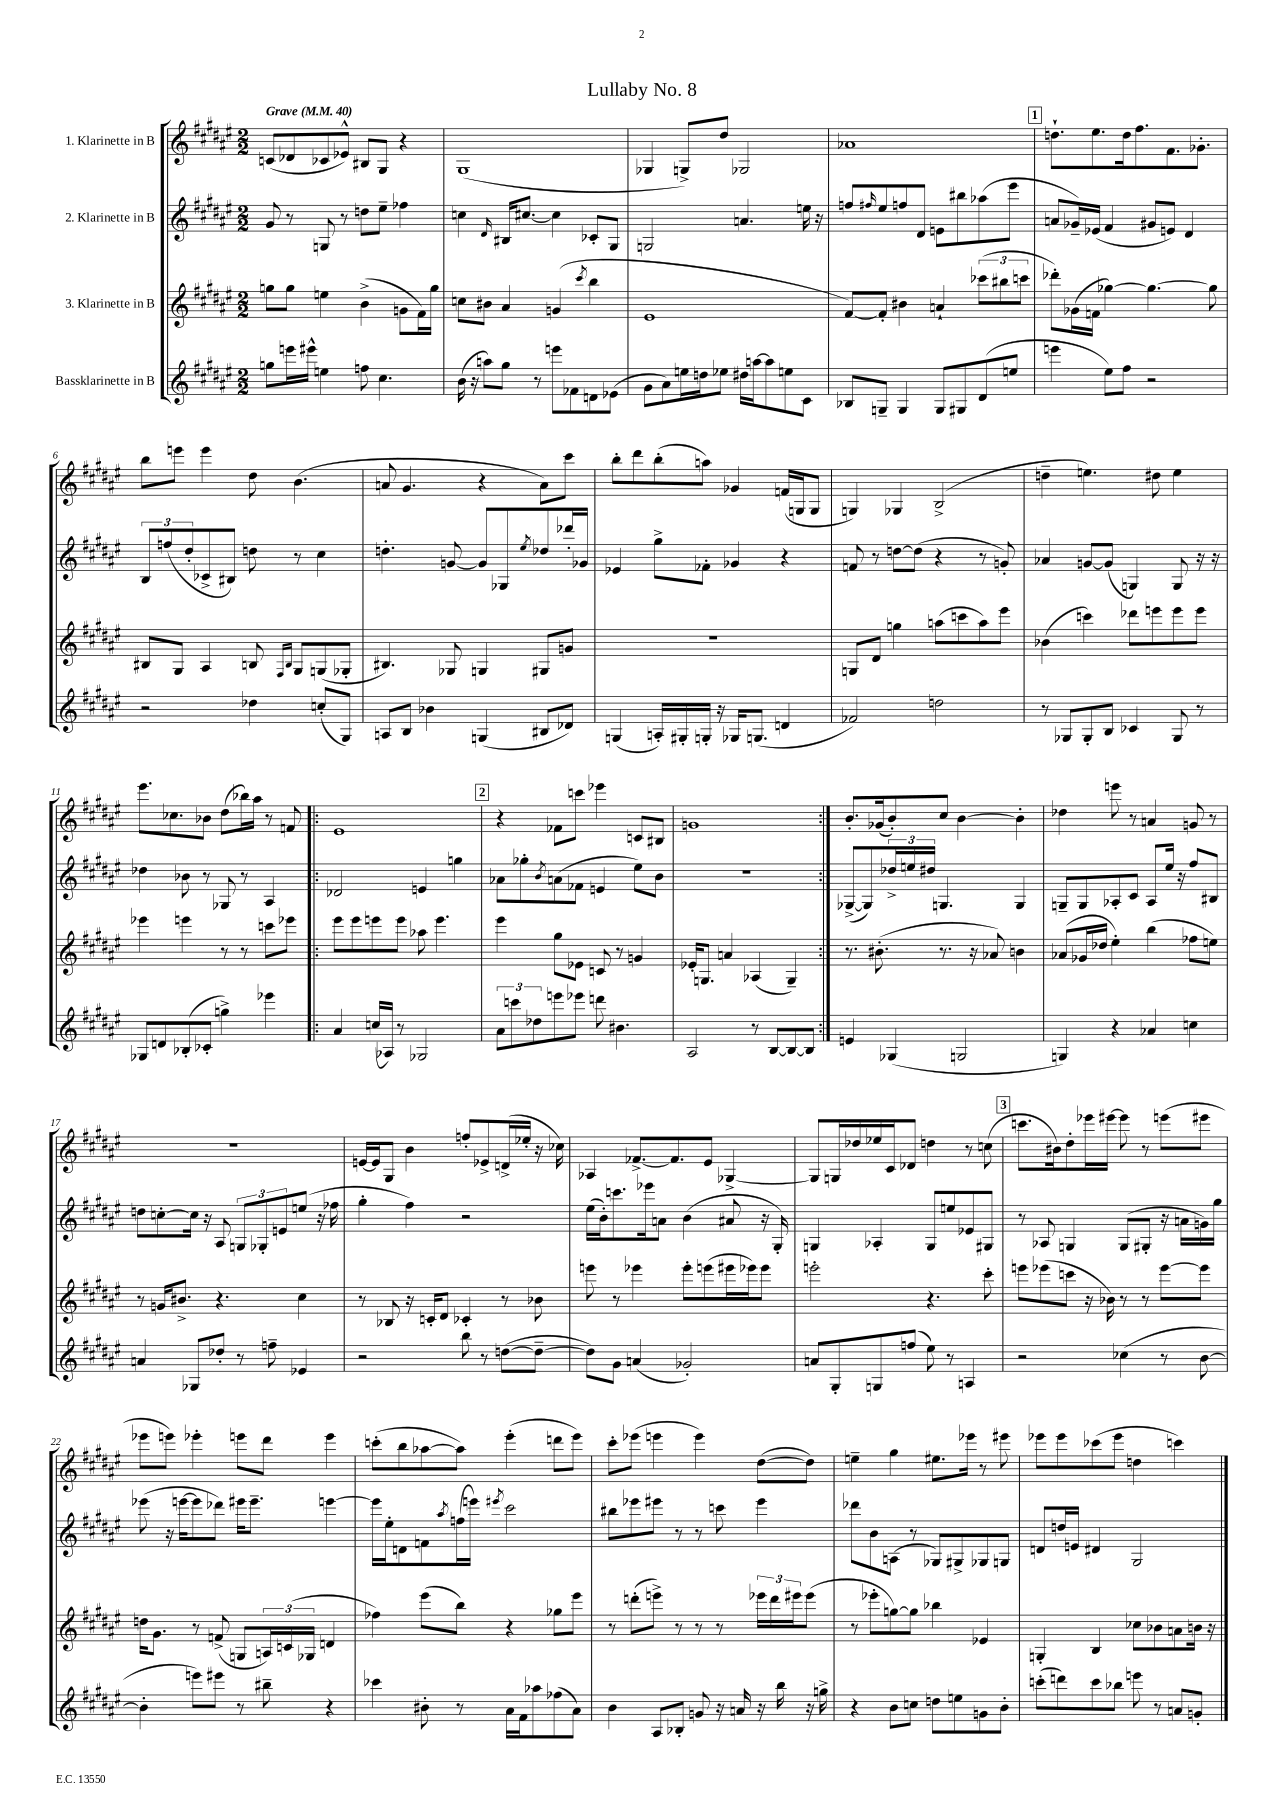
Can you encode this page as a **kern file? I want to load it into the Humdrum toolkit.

**kern	**kern	**kern	**kern
*staff4	*staff3	*staff2	*staff1
*clefG2	*clefG2	*clefG2	*clefG2
*k[f#c#g#d#a#e#]	*k[f#c#g#d#a#e#]	*k[f#c#g#d#a#e#]	*k[f#c#g#d#a#e#]
*M2/2	*M2/2	*M2/2	*M2/2
*MM40	*MM40	*MM40	*MM40
8gg\L	8gg\L	8g#/	(8c/L
16eee\L	8gg\J	8r	8d-/
16eee#^^\JJ	.	.	.
4ee\	4ee\	8G/	8c-/
.	.	8r	8e-^^/J)
8ff\	(4b^\	8dd\L	8B#/L
4.cc#\	.	8ee#~\J	8G#/J
.	8g\L	4ff-\	4r
.	16f#\L)	.	.
.	16gg\JJ	.	.
=	=	=	=
(16b\	8cc\L	4cc\	(1G#
16r	.	.	.
8aa\L)	8b#\J	.	.
.	.	16qqd#/	.
8gg#\J	4a#/	16B#/LK	.
.	.	[8.cc#/J	.
8r	.	.	.
8eee\L	(4g/	4cc#\]	.
8f-\	.	.	.
.	8qccc#/	.	.
8d\	4bb\	8c-'/L	.
(8e-\J	.	8G#/J	.
=	=	=	=
8g#\L	1e#	2G/	4G-/
8a#\)	.	.	.
16ee\L	.	.	8G^/L)
16dd\J	.	.	.
8ee-\J	.	.	8dd#/J
16dd#\LL	.	4.a/	2G-/
[16aa\J	.	.	.
8aa\]	.	.	.
8ee\	.	.	.
8c#\J	.	16ee\	.
.	.	16r	.
=	=	=	=
8B-/L	[8f#/L)	8ff/L	1a-
.	.	16qqff#/	.
8G~/J	8f#'/]J	8ee#/	.
4G/	4b#\	8ff/	.
.	.	8d#/J	.
8G/L	4a`/	8e\L	.
8G#/	.	8bb#\	.
(8d#/	(12ccc-\L	(8aa-\	.
.	12bb#\	.	.
8ee/J	.	8eee#\J	.
.	12ccc\J	.	.
=	=	=	=
4eee\	8ddd-'\L)	8a/L	8.dd`\L
.	(16g-\L	16g-~/L)	.
.	16f\JJ	(16e-/JJ	8.ee#\
8ee#\L)	[4gg-\)	4f#/	.
8ff#\J	.	.	16dd\k
.	.	.	8.ff#\
2r	4.gg-\_	8g#/L	.
.	.	8e/J)	8.f#\
.	.	4d#/	.
.	.	.	8.g-'\J
.	8gg-\]	.	.
=	=	=	=
2r	8B#/L	12B/L	8bb\L
.	.	(12ff/	.
.	8G#/J	.	8eee\J
.	.	12dd#'/	.
.	4A#/	8c-^/	4eee\
.	.	8B#/J)	.
4dd-\	8B/	8dd\	8dd#\
.	16qqF#/LL	.	.
.	16qqB/JJ	.	.
.	8G#/L	8r	(4.b\
(8cc'/L	(8G/	4cc#\	.
8G#/J)	8G-'/J	.	.
=	=	=	=
8A/L	4.B#/)	4.dd'\	8a/
8B/J	.	.	4.g#/
4b-\	.	.	.
.	8G-/	[8g/	.
(4G/	4G/	8g/]L	4r
.	.	8G-/	.
.	.	8qee#/	.
8B#/L	8G#/L	8dd-/	8a\L)
8d-/J)	8g/J	16ddd-'/L	8ccc#\J
.	.	16g-/JJ	.
=	=	=	=
(4G/	1r	4e-/	8bb'\L
.	.	.	8ddd#\
16A'/LL)	.	8gg#^\L	(8bb'\
16G#'/	.	.	.
16G'/JJ	.	8f-'\J	8aa\J)
16r	.	.	.
16G-/LK	.	4g-/	4g-/
(8.G/J	.	.	.
4d/	.	4r	(16f/LL
.	.	.	16G/J
.	.	.	8G/J
=	=	=	=
2f-/)	8G/L	8f/	4G/)
.	8d#/J	8r	.
.	4gg\	[8dd\L	4G-/
.	.	(8dd\]J	.
2dd\	(8aa\L	4r	(2B^/
.	8ccc\	.	.
.	8aa\)	8r	.
.	8eee#\J	8g'/)	.
=	=	=	=
8r	(4b-\	4a-/	4dd~\
8G-/L	.	.	.
8G-'/	4ccc\)	[8g/L	4.ee\)
8B/J	.	(8g/]J	.
4c-/	8ddd-\L	4G/)	.
.	8eee\	.	8dd#\
8G-/	8eee\	8G/	4ee\
8r	8eee\J	16r	.
.	.	16r	.
=	=	=	=
8G-/L	4eee-\	4dd-\	8.eee#\L
8d/	.	.	.
.	.	.	8.cc-\
(8B-'/	4eee\	8b-\	.
8c-'/J	.	8r	8b-\J
4gg^\)	8r	8G-/	(8dd#\L
.	8r	8r	16bb-\L)
.	.	.	16aa#\JJ
4eee-\	8ccc\L	4A#/	8r
.	8eee-\J	.	8f/
=!|:	=!|:	=!|:	=!|:
4a#/	8eee#\L	2d-/	1e#
.	8eee#\	.	.
(16cc/LL	8eee\	.	.
16A-/JJ)	.	.	.
8r	8eee\J	.	.
2G-/	8aa-\	4e/	.
.	4.eee\	.	.
.	.	4gg\	.
=	=	=	=
12a#\L	4eee#\	8a-\L	4r
12ccc\	.	.	.
.	.	8gg-'\	.
12dd-\	.	.	.
.	.	8qb/	.
8eee\	8gg#\L	(8a\	8f-\L
8eee-\J	8e-\J	8f-\J	8ccc\J
8ddd\	8c/	4e/	4eee-\
4.b#\	8r	.	.
.	4g/	8ee#\L)	8c/L
.	.	8b\J	8B#/J
=	=	=	=
2A#/	16e-'/LK	1r	1g
.	8.G/J	.	.
.	4a/	.	.
8r	(4A-/	.	.
[8B/L	.	.	.
8B/_	4G~/)	.	.
8B/]J	.	.	.
=:|!	=:|!	=:|!	=:|!
4e/	8.r	([8G-^/L	8.b'/L
.	.	8G-/])	.
.	(8.b#'\	.	(16g-/k
(4G-/	.	24dd-^/L	8b'/)
.	.	24ee/	.
.	.	24dd#/JJ	.
.	8.r	4.G/	8cc#/J
2G/	.	.	[4b\
.	16r	.	.
.	8a-/)	.	.
.	4b\	4G/	4b'\]
=	=	=	=
4G/)	(8a-/L	8G~/L	4dd-\
.	16g-/L	8G/	.
.	16dd-/JJ	.	.
4r	4ee#'\)	8A-'/	8eee\
.	.	8c#/J	8r
4a-/	(4bb\	8A-/L	4a/
.	.	16ee#/Jk	.
.	.	16r	.
4cc\	8ff-\L	8ff#/L	8g/
.	8ee\J)	8B#/J	8r
=	=	=	=
4a/	8r	8dd\L	1r
.	16g/LK	[8cc'\	.
.	8.b#^/J	.	.
8G-/L	.	16cc\]Jk	.
.	.	16r	.
8dd-'/J	4.r	8A#/	.
8r	.	12G/L	.
.	.	12G-'/	.
8ff~\	.	.	.
.	.	12e/	.
4e-/	4cc#\	(8ee/J	.
.	.	16r	.
.	.	16ff-\	.
=	=	=	=
2r	8r	4gg#'\	[16e/LL
.	.	.	16e/]J
.	8B-/	.	8G#/J
.	16r	4ff#\)	4b\
.	16c'/LK	.	.
.	8d#/J	.	.
8bb\	4c-'/	2r	8ff'/L
8r	.	.	8e-^/
([8dd\L	8r	.	(16d^/L
.	.	.	16ee-'/JJ
8dd~\_J	8b-\	.	16r
.	.	.	16cc-\)
=	=	=	=
8dd\]L)	8eee\	(16ee#\LL	4A-/
.	.	16b'\J)	.
8g#\J	8r	8.ccc\	.
(4a/	4eee-\	.	[8.f-^/L
.	.	16eee-\k	.
.	.	8a\J	.
.	.	.	8.f-/]
2g-'/)	8eee-'\L	(4b\	.
.	(8eee\	.	8e#/J
.	16eee#\L	8a#/	[4G-^/
.	16eee-\J)	.	.
.	8eee-\J	16r	.
.	.	16G#'/)	.
=	=	=	=
8a/L	2eee'\	4G/	8G-/]L
8G#'/	.	.	16G/L
.	.	.	16dd-/
8G/	.	4A-'/	16ee-/
.	.	.	16c#/J
(8ff/J	.	.	8d-/J
8ee#\)	4.r	8G/L	4dd\
8r	.	8ee/	.
4A/	.	8e-/	8r
.	8ccc#'\	8G#/J	(8cc\
=	=	=	=
2r	8eee\L	8r	8.ccc\L
.	(8eee-\	8A-/	.
.	.	.	16b#\k)
.	8ccc\J	4G/	8dd#'\
.	16r	.	16eee-\L
.	16b-\)	.	[16eee#\JJ
(4cc-\	8r	(8G/L	8eee#\]
.	8r	8G#'/J	8r
8r	[8eee-\L	16r	(8eee\L
.	.	16a\LL	.
[8b\	8eee-\]J	16g\)	8eee#\J
.	.	16gg#\JJ	.
=	=	=	=
4b'\]	16dd\LK	(8eee-\	8eee-\L
.	8.g#\J	.	.
.	.	16r	8eee\J)
.	.	[16eee\LK	.
8eee\L)	8r	8eee\]	4eee-'\
8eee#\J	(8f^/	8ddd-\J)	.
8r	8G/L	16eee#\LK	8eee\L
.	.	8.eee#~\J	.
8bb#~\	24A/L)	.	8ddd#\J
.	(24c/	.	.
.	24G-/JJ	.	.
4r	4d/	[4eee\	4eee\
=	=	=	=
4ccc-\	4ff-\)	16eee\]LL	(8ccc'\L
.	.	16ee#'\J	.
.	.	8d\	8bb\
8b#'\	(8eee#\L	8f\	[8aa-\
.	.	8qaa#/	.
8r	8bb\J)	(16ff\L	8aa-\]J)
.	.	16eee\JJ)	.
.	.	8qeee#/	.
16a#\LL	4r	2ccc#\	(4eee#'\
16f#\J	.	.	.
8aa-\	.	.	.
(8ff-\	8gg-\L	.	8ddd\L
8a#\J)	8eee#\J	.	8eee#\J)
=	=	=	=
4b\	8r	8bb#\L	8ccc#'\L
.	(8ddd'\L	8eee-\	(8eee-\J
8A#/L	8eee^\J)	8eee#\J	4eee\
8B-'/J	8r	8r	.
8g/	8r	8r	4eee\)
16r	8r	8ccc\	.
16a/	.	.	.
16r	24eee-\LL	4eee#\	([8dd#\L
.	24ddd\	.	.
16bb\	.	.	.
.	24eee#\J	.	.
16r	(8eee#\J	.	8dd#\]J)
16gg^\	.	.	.
=	=	=	=
4r	8r	8ddd-\L	4ee~\
.	8eee-'\L	8b\	.
8b\L	[8gg\)	(8A\J	4gg#\
8cc\J	8gg\]J	8r	.
8dd\L	4bb-\	8G-/L)	8.ee#\L
8ee\	.	8G#^/	.
.	.	.	16eee-\Jk
8g\	4e-/	8G-/	8r
8b'\J	.	8G/J	8eee#\
=	=	=	=
(8ccc'\L	4G'/	8d/L	8eee-\L
8ddd\)	.	16dd/L	8eee-\
.	.	16e/JJ	.
8ccc\	4B/	4d#/	(8ccc-\
8bb-\J	.	.	8eee-\J
8eee\	8cc-\L	2G#/	4dd\
8r	8b-\	.	.
8a/L	8a\	.	4ccc\)
8g'/J	16b\Jk	.	.
.	16r	.	.
==	==	==	==
*-	*-	*-	*-
